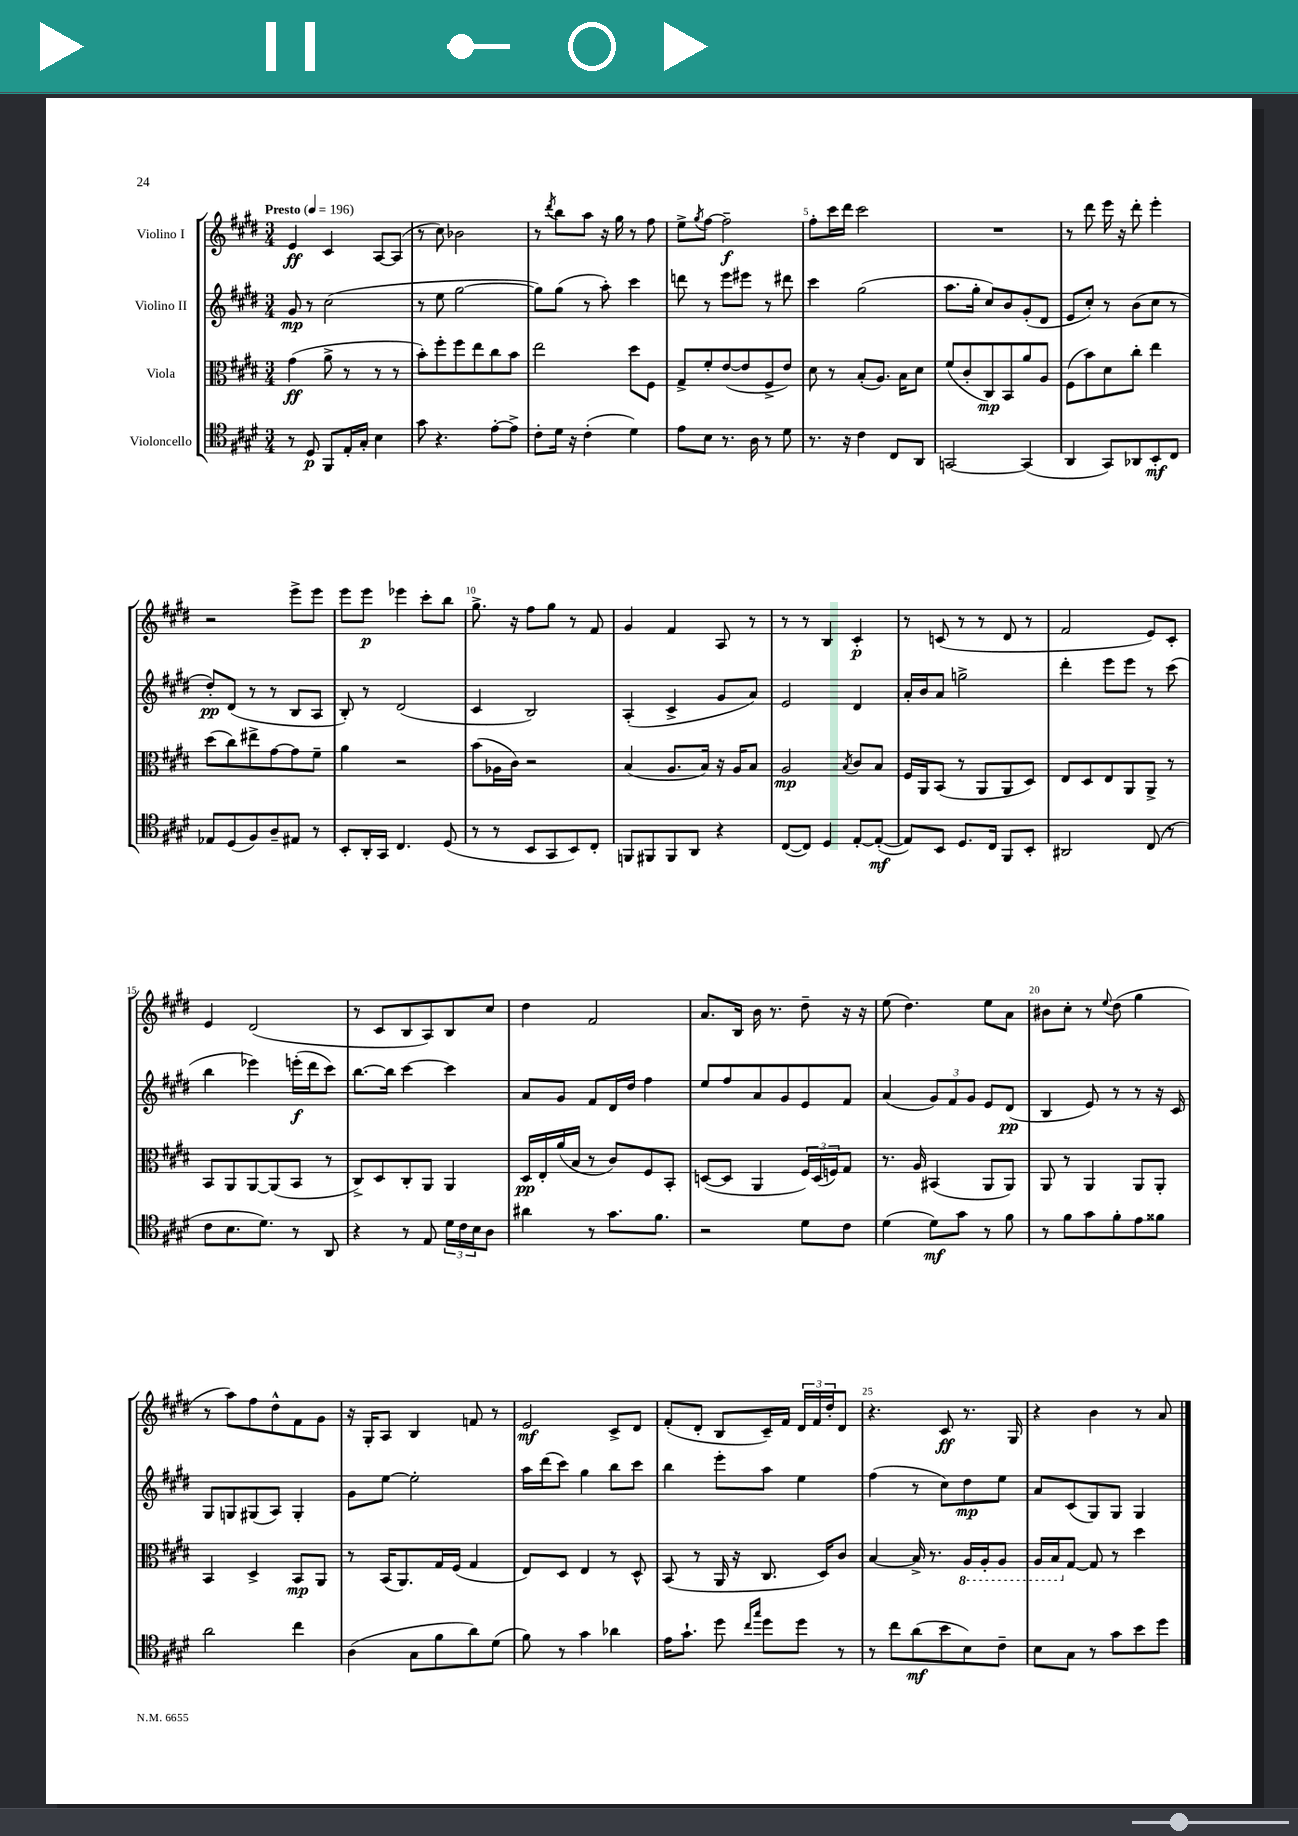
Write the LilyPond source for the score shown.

<<
\new StaffGroup <<
\new Staff = "s0" \with { instrumentName = "Violino I" } {
    \clef treble \key e \major \numericTimeSignature \time 3/4 \tempo "Presto" 4 = 196
    e'4\ff cis'4 a8~ a8( |
    r8 cis''8) bes'2 |
    r8 \acciaccatura { dis'''8 } b''8 a''8 r16 gis''16 r8 fis''8 |
    e''8-> \acciaccatura { gis''8 } fis''8~ fis''2--\f |
    fis''8-. cis'''16 dis'''16 cis'''2 |
    R2. |
    r8 dis'''8 e'''16 r16 dis'''8-. e'''4-. |
    r2 e'''8-> e'''8 |
    e'''8 e'''8\p ees'''4 cis'''8-. b''8 |
    gis''8.-> r16 fis''8 gis''8 r8 fis'8 |
    gis'4 fis'4 a8 r8 |
    r8 r8 b4 cis'4-.\p |
    r8 c'8( r8 r8 dis'8 r8 |
    fis'2 e'8) cis'8-. |
    e'4 dis'2( |
    r8 cis'8 b8 a8) b8 cis''8 |
    dis''4 fis'2 |
    a'8. b16 b'16 r8. dis''8-- r16 r16 |
    e''8( dis''4.) e''8 a'8 |
    bis'8 cis''8-. r8 \appoggiatura { e''8 } dis''8( gis''4 |
    r8 a''8) fis''8 dis''8-^ fis'8 gis'8 |
    r16 gis16-. a8 b4 f'8 r8 |
    e'2\mf cis'8-> dis'8 |
    fis'8-.( dis'8-. b8 cis'16--) fis'16 \tuplet 3/2 { dis'16 fis'16 dis''16-. } dis'8 |
    r4. cis'8\ff r8. gis16 |
    r4 b'4 r8 a'8 \bar "|." |
}
\new Staff = "s1" \with { instrumentName = "Violino II" } {
    \clef treble \key e \major \numericTimeSignature \time 3/4
    gis'8\mp r8 cis''2( |
    r8 e''8 gis''2~ |
    gis''8) gis''8( r8 a''8-.) cis'''4 |
    d'''8 r8 e'''8 eis'''8 r8 dis'''8 |
    cis'''4 gis''2( |
    a''8. gis''16-. cis''8) b'8 gis'8-.( dis'8 |
    e'8 cis''8-.) r8 b'8( cis''8 r8 |
    dis''8-.\pp) dis'8( r8 r8 b8 a8 |
    b8-.) r8 dis'2( |
    cis'4 b2) |
    a4-.( cis'4-> gis'8 a'8) |
    e'2 dis'4 |
    a'16-. b'16 a'8 g''2-> |
    dis'''4-. e'''8 e'''8 r8 cis'''8( |
    b''4 ees'''4) e'''16-.\f( dis'''16 cis'''8) |
    b''8.~ b''16 cis'''4~ cis'''4 |
    a'8 gis'8 fis'8 dis'16 dis''16 fis''4 |
    e''8 fis''8 a'8 gis'8 e'8 fis'8 |
    a'4( \tuplet 3/2 { gis'8) fis'8 gis'8 } e'8 dis'8\pp( |
    b4 e'8) r8 r8 r16 cis'16 |
    gis8 g8 gis8( a8) gis4-. |
    gis'8 e''8~ e''2-. |
    a''16 dis'''16( cis'''8) gis''4 b''8 cis'''8 |
    b''4 e'''8-. a''8 e''4 |
    fis''4( r8 cis''8) dis''8\mp e''8 |
    a'8 cis'8( gis8) gis8 gis4 \bar "|." |
}
\new Staff = "s2" \with { instrumentName = "Viola" } {
    \clef alto \key e \major \numericTimeSignature \time 3/4
    gis'4\ff( a'8-> r8 r8 r8 |
    b'8-.) fis''8-. fis''8 e''8 cis''8 b'8 |
    e''2 dis''8 fis8 |
    gis8-> fis'8-. e'8~( e'8 fis8-> e'8) |
    dis'8 r8 b8-.( a8.) b16 dis'8 |
    fis'8( cis'8-. cis8\mp) b,8 a'8 a8 |
    fis8( b'8) dis'8 cis''8-. e''4 |
    dis''8( cis''8) eis''8-> gis'8~ gis'8 fis'8-- |
    a'4 r2 |
    b'8( aes16 cis'16) r2 |
    b4( a8. b16) r16 a16 b8 |
    a2\mp \acciaccatura { b8 } cis'8 b8 |
    fis16 a,16 b,8( r8 a,8 a,8 dis8) |
    e8 dis8 e8 a,8 a,8-> r8 |
    b,8 a,8 a,8~ a,8( b,8 r8 |
    cis8->) dis8 cis8-. a,8 a,4 |
    dis16\pp e16-. a'16( b16 r8 cis'8) fis8 b,8-. |
    d8~( d8 a,4 \tuplet 3/2 { fis16) d16( f16) } gis8 |
    r8. a16 bis,4( a,8 a,8) |
    a,8 r8 a,4 a,8 a,8-. |
    b,4 dis4-> b,8\mp a,8 |
    r8 b,16( a,8.) gis16 fis16( gis4 |
    e8) dis8 e4 r8 dis8-^ |
    b,8( r8 a,16 r16 cis8. dis16) cis'8 |
    b4~ b16-> r8. \ottava #-1 a,16 a,16-. a,8 |
    a,16 b,16 \ottava #0 gis8~ gis8 r8 dis''4 \bar "|." |
}
\new Staff = "s3" \with { instrumentName = "Violoncello" } {
    \clef tenor \key e \major \numericTimeSignature \time 3/4
    r8 dis8\p fis,8 e16-. gis16-. b4 |
    gis'8 r4. e'8~-. e'8-> |
    cis'8-. dis'16 r16 cis'4-.( dis'4) |
    e'8 b8 r8. a16 r8 dis'8 |
    r8. r16 cis'4 cis8 a,8 |
    g,2~ g,4( |
    a,4 gis,8) aes,8 b,8-.\mf cis8 |
    ees8 dis8( fis8) a8-- eis8 r8 |
    b,8-. a,16-. gis,16 cis4. dis8( |
    r8 r8 b,8 gis,8 b,8) cis8-. |
    f,8 fis,8 fis,8 a,8 r4 |
    cis8~( cis8) dis4 e8~-. e8~-.\mf( |
    e8) b,8 dis8. cis16 fis,8 b,8-. |
    ais,2 cis8( r8 |
    cis'8 b8. dis'8.) r8 a,8 |
    r4 r8 e8 \tuplet 3/2 { dis'16 cis'16 b16 } a8 |
    ais'4 r8 gis'8. fis'8. |
    r2 dis'8 cis'8 |
    dis'4( dis'8\mf) gis'8 r8 fis'8 |
    r8 fis'8 gis'8 fis'8-. e'8 fisis'8 |
    a'2 cis''4 |
    a4( gis8 fis'8 a'8) dis'8( |
    fis'8) r8 gis'4 aes'4 |
    e'16 gis'8.-! dis''8 \grace { cis''16 gis''16 } dis''8 dis''8 r8 |
    r8 cis''8 a'8\mf( b'8 b8) cis'8-- |
    b8 gis8 r8 gis'8 b'8 dis''8 \bar "|." |
}
>>
>>
\layout { \context { \Score \override BarNumber.break-visibility = ##(#f #t #t) barNumberVisibility = #(every-nth-bar-number-visible 5) } }
